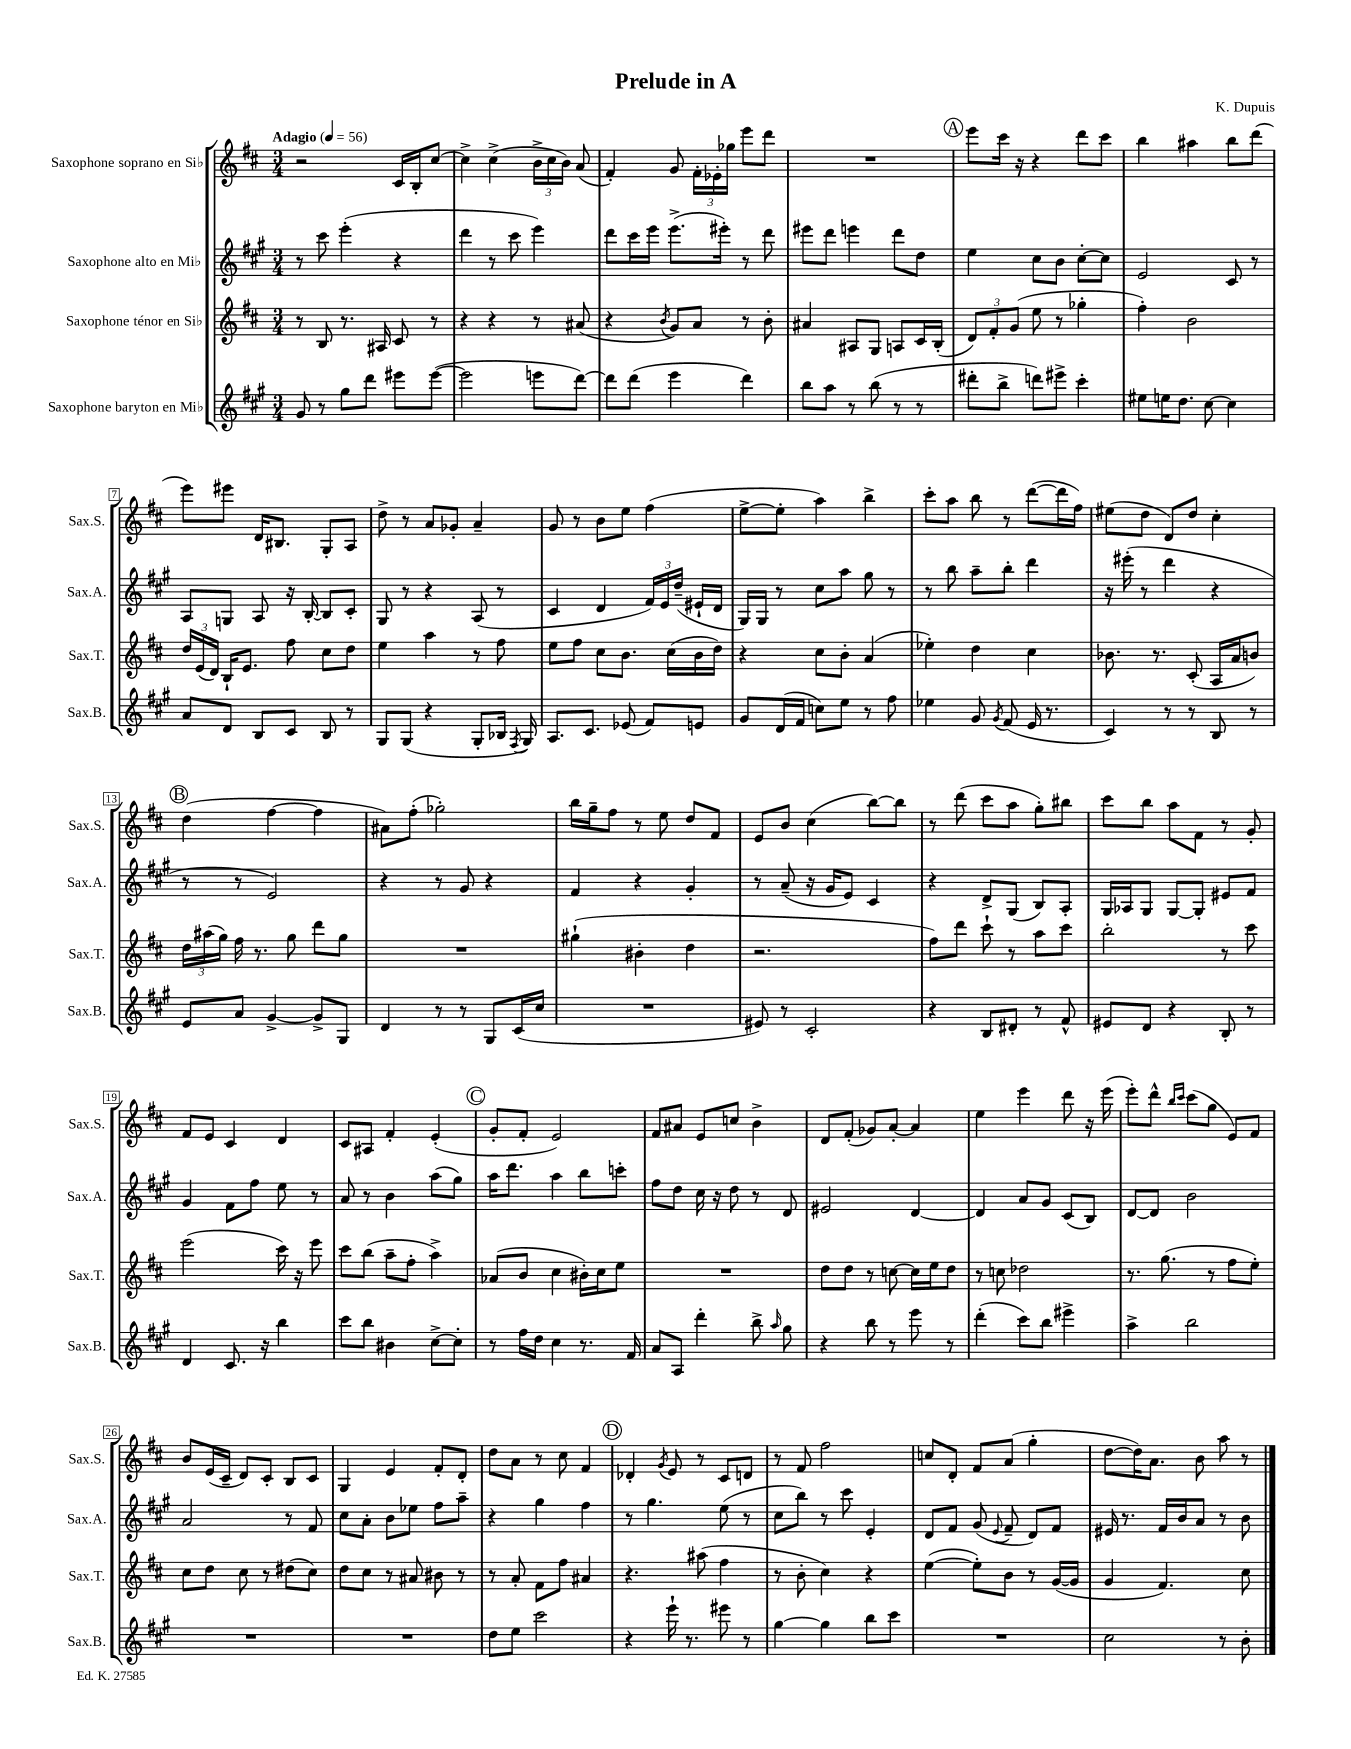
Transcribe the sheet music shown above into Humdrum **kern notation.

**kern	**kern	**kern	**kern
*staff4	*staff3	*staff2	*staff1
*clefG2	*clefG2	*clefG2	*clefG2
*k[f#c#g#]	*k[f#c#]	*k[f#c#g#]	*k[f#c#]
*M3/4	*M3/4	*M3/4	*M3/4
*MM56	*MM56	*MM56	*MM56
8g#	8r	8r	2r
8r	8B	8ccc#	.
8gg#	8.r	(4eee'	.
8ddd	.	.	.
.	16A#	.	.
8eee#	8c#	4r	16c#
.	.	.	16B'
([8eee#	8r	.	[8cc#
=	=	=	=
2eee#]	4r	4ddd	4cc#^]
.	4r	8r	(4cc#^
.	.	8ccc#	.
8eee	8r	4eee)	24b^
.	.	.	24cc#
.	.	.	24b)
[8ddd)	(8a#	.	(8a
=	=	=	=
8ddd]	4r	8ddd	4f#')
(8ddd	.	16ccc#	.
.	.	16eee	.
.	8qb	.	.
4eee	8g)	(8.eee^	8g
.	8a	.	24f#'
.	.	.	24e-'
.	.	16eee#')	.
.	.	.	24gg-
4ddd)	8r	8r	8eee
.	8b'	8ddd	8ddd
=	=	=	=
8bb	4a#	8eee#	2.r
8aa	.	8ddd	.
8r	8A#	4eee	.
(8bb	8G	.	.
8r	8A	8ddd	.
8r	16c#	8dd	.
.	(16B'	.	.
=	=	=	=
8ddd#'	12d)	4ee	8eee
.	12f#'	.	.
8bb^	.	.	16ccc#
.	(12g	.	.
.	.	.	16r
8ddd)	8ee	8cc#	4r
8eee#^	8r	8b	.
4ccc#'	4gg-'	[8cc#'	8ddd
.	.	8cc#]	8ccc#
=	=	=	=
8ee#	4ff#')	2e	4bb
16ee	.	.	.
8.dd	.	.	.
.	2b	.	4aa#
[8cc#	.	.	.
4cc#]	.	8c#	8bb
.	.	8r	(8ddd
=	=	=	=
8a	24dd	8A	8eee)
.	(24e	.	.
.	24d)	.	.
8d	16B`	8G	8eee#
.	8.e	.	.
8B	.	8A	16d
.	.	.	8.B#
8c#	8ff#	16r	.
.	.	[16B'	.
8B	8cc#	8B]	8G'
8r	8dd	8c#'	8A
=	=	=	=
8G#	4ee	8G#	8dd^
(8G#	.	8r	8r
4r	4aa	4r	8a
.	.	.	8g-'
8G#'	8r	(8A	4a~
16B-	8ff#	8r	.
8qF#	.	.	.
16G#)	.	.	.
=	=	=	=
8.A	8ee	4c#	8g
.	8ff#	.	8r
8.c#	.	.	.
.	8cc#	4d	8b
(8e-	8.b	.	8ee
8f#)	.	24f#)	(4ff#
.	.	24e	.
.	(16cc#	.	.
.	.	(24dd~	.
8e	16b	16e#`	.
.	16dd)	16d	.
=	=	=	=
8g#	4r	16G#)	[8ee^
.	.	16G#	.
(16d	.	8r	8ee']
16f#	.	.	.
8cc)	8cc#	8cc#	4aa)
8ee	8b'	8aa	.
8r	(4a	8gg#	4bb^
8ff#	.	8r	.
=	=	=	=
4ee-	4ee-')	8r	8ccc#'
.	.	8bb	8aa
8g#	4dd	8aa~	8bb
8qg#	.	.	.
(8f#	.	8bb'	8r
16e	4cc#	4ddd	([8ddd
8.r	.	.	.
.	.	.	16ddd]
.	.	.	16ff#)
=	=	=	=
4c#)	8.b-	16r	(8ee#
.	.	(16eee#'	.
.	.	8r	8dd
.	8.r	.	.
8r	.	4ddd	8d)
8r	(8c#'	.	8dd
8B	16A	4r	4cc#'
.	16a	.	.
8r	8b)	.	.
=	=	=	=
8e	24dd	8r	(4dd
.	(24aa#	.	.
.	24gg)	.	.
8a	16ff#	8r	.
.	8.r	.	.
[4g#^	.	2e)	[4ff#
.	8gg	.	.
8g#^]	8ddd	.	4ff#]
8G#	8gg	.	.
=	=	=	=
4d	2.r	4r	8a#)
.	.	.	(8ff#'
8r	.	8r	2gg-')
8r	.	8g#	.
8G#	.	4r	.
(16c#	.	.	.
16cc#	.	.	.
=	=	=	=
2.r	(4gg#`	4f#	16bb
.	.	.	16gg~
.	.	.	8ff#
.	4b#'	4r	8r
.	.	.	8ee
.	4dd	4g#'	8dd
.	.	.	8f#
=	=	=	=
8e#)	2.r	8r	8e
8r	.	(8a~	8b
2c#'	.	16r	(4cc#
.	.	16g#	.
.	.	8e)	.
.	.	4c#	[8bb)
.	.	.	8bb]
=	=	=	=
4r	8ff#)	4r	8r
.	8ddd	.	(8ddd
8B	8ccc#`	8d^	8ccc#
8d#'	8r	(8G#	8aa
8r	8aa	8B)	8gg')
8f#^^	8ccc#	8A'	8bb#
=	=	=	=
8e#	2bb'	16G#	8ccc#
.	.	16A-	.
8d	.	8G#	8bb
4r	.	[8G#	8aa
.	.	8G#']	8f#
8B'	8r	8e#	8r
8r	8ccc#	8f#	8g'
=	=	=	=
4d	(2eee	4g#	8f#
.	.	.	8e
8.c#	.	8f#	4c#
.	.	8ff#	.
16r	.	.	.
4bb	16ccc#)	8ee	4d
.	16r	.	.
.	8eee	8r	.
=	=	=	=
8ccc#	8ccc#	8a	8c#
8bb	(8bb	8r	8A#
4b#	8aa~	4b	4f#'
.	8ff#'	.	.
[8cc#^	4aa^)	(8aa	(4e'
8cc#']	.	8gg#)	.
=	=	=	=
8r	(8a-	16aa	8g'
.	.	8.ddd	.
16ff#	8b	.	8f#'
16dd	.	.	.
4cc#	4cc#	4aa	2e)
8.r	16b#')	8bb	.
.	16cc#	.	.
.	8ee	8ccc'	.
16f#	.	.	.
=	=	=	=
8a	2.r	8ff#	8f#
8A	.	8dd	8a#
4ddd'	.	16cc#	8e
.	.	16r	.
.	.	8dd	8cc
8bb^	.	8r	4b^
16qqaa	.	.	.
8gg#	.	8d	.
=	=	=	=
4r	8dd	2e#	8d
.	8dd	.	(8f#'
8bb	8r	.	8g-)
8r	[8cc	.	[8a'
8eee	16cc]	[4d	4a]
.	16ee	.	.
8r	8dd	.	.
=	=	=	=
(4ddd'	8r	4d]	4ee
.	8cc	.	.
8ccc#)	2dd-	8a	4eee
8bb	.	8g#	.
4eee#^	.	(8c#	8ddd
.	.	8B)	16r
.	.	.	(16eee
=	=	=	=
4aa^	8.r	[8d	8eee')
.	.	8d]	8ddd^^
.	(8.gg	.	.
.	.	.	16qqbb
.	.	.	16qqccc#
2bb	.	2b	(8ccc#
.	8r	.	8gg
.	8ff#	.	8e)
.	8ee')	.	8f#
=	=	=	=
2.r	8cc#	2a	8b
.	8dd	.	(16e
.	.	.	16c#~
.	8cc#	.	8d)
.	8r	.	8c#'
.	(8dd#	8r	8B
.	8cc#)	8f#	8c#
=	=	=	=
2.r	8dd	8cc#	4G
.	8cc#	8a'	.
.	8r	8b	4e
.	8a#	8ee-	.
.	8b#	8ff#	8f#'
.	8r	8aa~	8d'
=	=	=	=
8dd	8r	4r	8dd
8ee	8a'	.	8a
2ccc#	8f#	4gg#	8r
.	8ff#	.	8cc#
.	4a#	4ff#	4f#
=	=	=	=
4r	4.r	8r	4d-'
.	.	4.gg#	.
.	.	.	8qg
16eee`	.	.	8e
8.r	.	.	.
.	(8aa#	.	8r
8eee#	4ff#	(8ee	8c#
8r	.	8r	8d
=	=	=	=
[4gg#	8r	8cc#	8r
.	8b'	8bb)	8f#
4gg#]	4cc#)	8r	2ff#
.	.	8ccc#	.
8bb	4r	4e'	.
8ccc#	.	.	.
=	=	=	=
2.r	([4ee	8d	8cc
.	.	8f#	8d'
.	8ee'])	(8g#	8f#
.	.	8qqe	.
.	8b	8f#~	(8a
.	8r	8d)	4gg'
.	([16g	8f#	.
.	16g]	.	.
=	=	=	=
2cc#	4g	16e#	[8dd
.	.	8.r	.
.	.	.	16dd])
.	.	.	8.a
.	4.f#)	16f#	.
.	.	16b	.
.	.	8a	8b
8r	.	8r	8aa
8b'	8cc#	8b	8r
==	==	==	==
*-	*-	*-	*-
